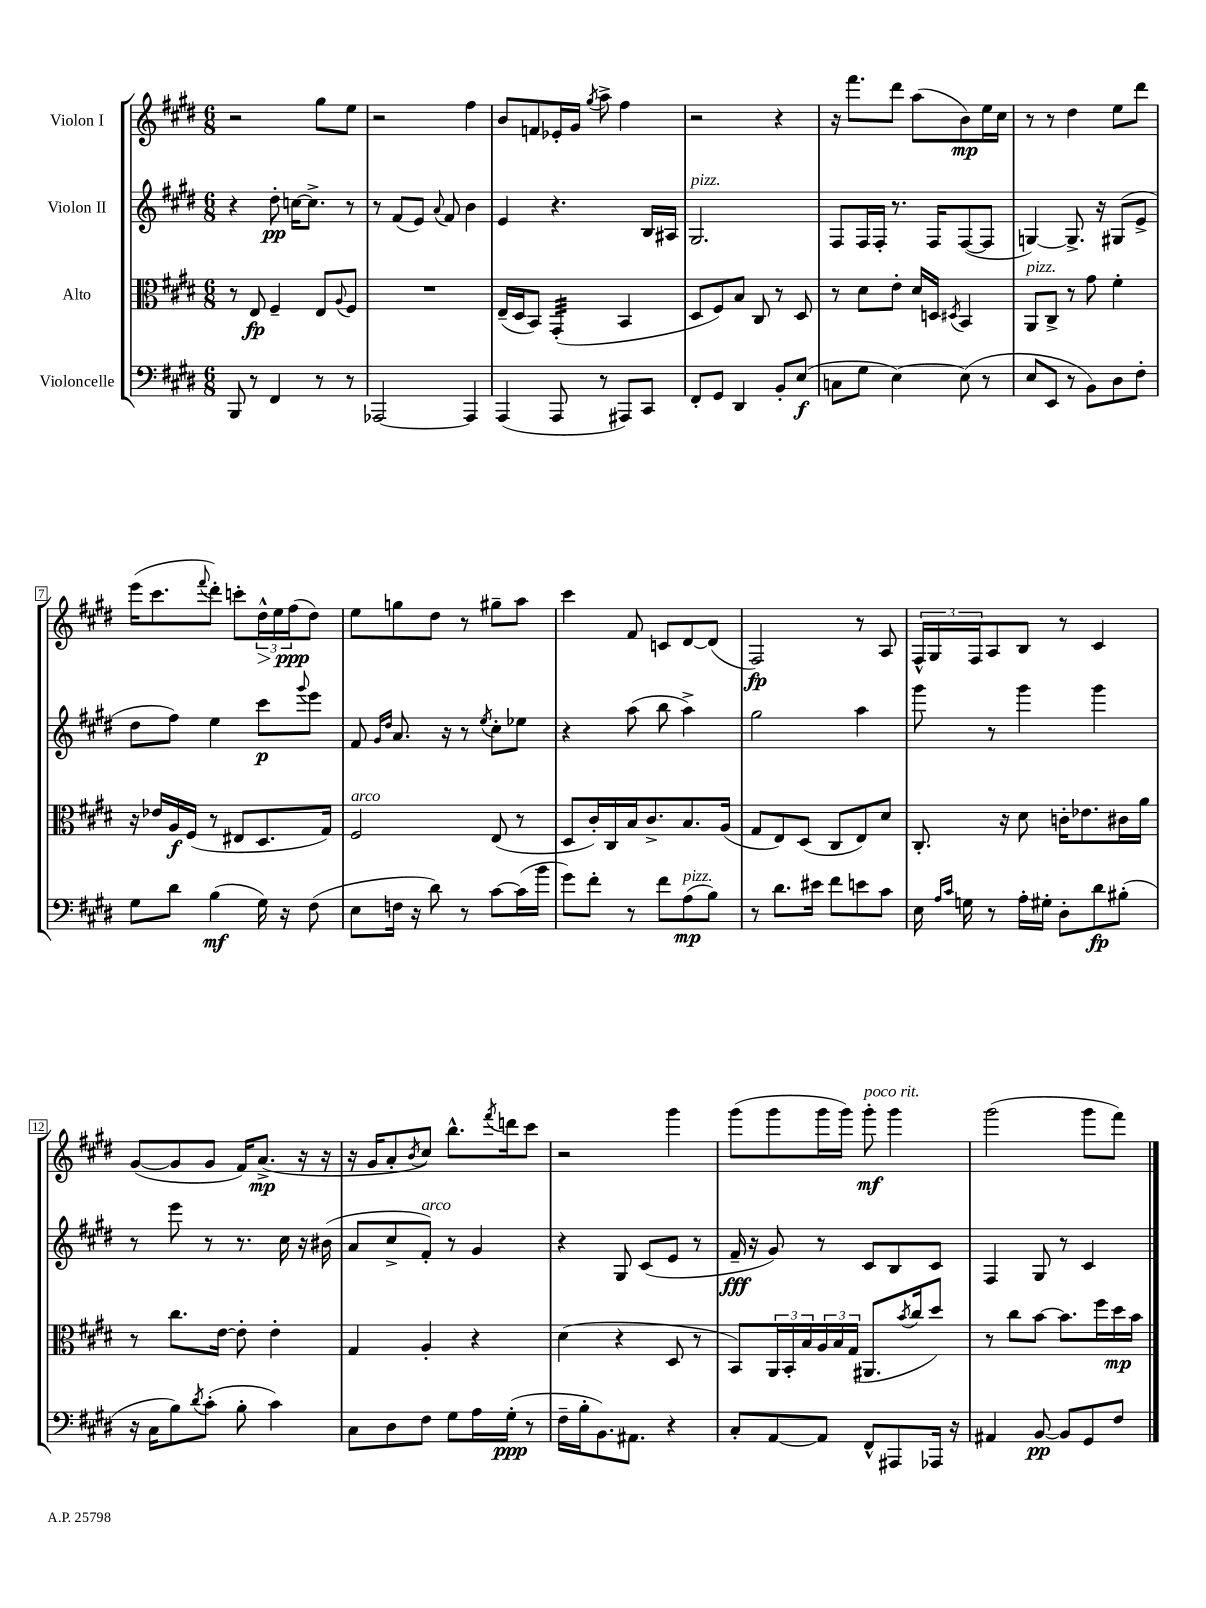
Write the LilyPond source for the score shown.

<<
\new StaffGroup <<
\new Staff = "s0" \with { instrumentName = "Violon I" } {
    \clef treble \key e \major \numericTimeSignature \time 6/8
    r2 gis''8 e''8 |
    r2 fis''4 |
    b'8 f'8 ees'16-. gis'16 \acciaccatura { gis''8 } a''8-> fis''4 |
    r2 r4 |
    r16 fis'''8. dis'''8 a''8( b'8\mp) e''16 cis''16 |
    r8 r8 dis''4 e''8 dis'''8 |
    e'''16( cis'''8. \appoggiatura { fis'''8 } dis'''8-.) c'''8-. \tuplet 3/2 { dis''16-^\> e''16 fis''16\ppp\!( } dis''8) |
    e''8 g''8 dis''8 r8 gis''8-- a''8 |
    cis'''4 fis'8 c'8 dis'8~ dis'8( |
    fis2\fp) r8 a8 |
    \tuplet 3/2 { fis16-^ gis16 fis16 } a8 b8 r8 cis'4 |
    gis'8~( gis'8 gis'8 fis'16) a'8.->\mp( r16 r16 |
    r16 gis'16 a'8-. \acciaccatura { b'8 } cis''8) b''8.-^ \acciaccatura { fis'''8 } d'''16 cis'''8 |
    r2 gis'''4 |
    gis'''8( gis'''8 gis'''16 gis'''16) gis'''8-.\mf^\markup { \italic "poco rit." } gis'''4 |
    gis'''2( gis'''8 fis'''8) \bar "|." |
}
\new Staff = "s1" \with { instrumentName = "Violon II" } {
    \clef treble \key e \major \numericTimeSignature \time 6/8
    r4 dis''8-.\pp c''16~ c''8.-> r8 |
    r8 fis'8( e'8) \appoggiatura { a'8 } fis'8 b'4 |
    e'4 r4. b16 ais16 |
    gis2.^\markup { \italic "pizz." } |
    fis8 fis16 fis16-. r8. fis16 fis8~( fis8 |
    g4~) g8.-> r16 gis8( e'8-> |
    dis''8 fis''8) e''4 cis'''8\p \appoggiatura { gis'''8 } e'''8 |
    fis'8 \grace { gis'16 dis''16 } a'8. r16 r8 \acciaccatura { e''8 } cis''8-. ees''8 |
    r4 a''8( b''8 a''4->) |
    gis''2 a''4 |
    gis'''8 r8 gis'''4 gis'''4 |
    r8 e'''8 r8 r8. cis''16 r16 bis'16( |
    a'8 cis''8-> fis'8-.^\markup { \italic "arco" }) r8 gis'4 |
    r4 gis8 cis'8( e'8 r8 |
    fis'16--\fff r16 gis'8) r8 cis'8 b8 cis'8 |
    fis4 gis8 r8 cis'4 \bar "|." |
}
\new Staff = "s2" \with { instrumentName = "Alto" } {
    \clef alto \key e \major \numericTimeSignature \time 6/8
    r8 e8\fp fis4-- e8 \appoggiatura { a8 } fis8 |
    R2. |
    e16--( dis16 b,8) gis,4:32-.( b,4 |
    dis8 fis8) b8 cis8 r8 dis8 |
    r8 dis'8 e'8-. dis'16 d16 \acciaccatura { dis8 } b,4 |
    a,8^\markup { \italic "pizz." } cis8-> r8 gis'8 fis'4-. |
    r16 ees'16 a16\f fis16( r8 eis8 dis8. gis16) |
    fis2^\markup { \italic "arco" } e8( r8 |
    dis8 cis'16-.) cis16 b16 cis'8.-> b8. a16( |
    gis8 e8) dis8( cis8 e8) dis'8 |
    cis8.-. r16 dis'8 c'16-. ees'8. cis'16 a'16 |
    r8 cis''8. e'16~ e'8-. e'4-. |
    gis4 a4-. r4 |
    dis'4( r4 dis8 r8 |
    b,8) \tuplet 3/2 { a,16 b,16-. b16 } \tuplet 3/2 { a16 b16 gis16( } ais,8. \acciaccatura { b'8 } cis''16 dis''8) |
    r8 cis''8 b'8~ b'8. fis''16 dis''16\mp b'16 \bar "|." |
}
\new Staff = "s3" \with { instrumentName = "Violoncelle" } {
    \clef bass \key e \major \numericTimeSignature \time 6/8
    b,,8 r8 fis,4 r8 r8 |
    aes,,2~ aes,,4 |
    a,,4( a,,8 r8 ais,,8) cis,8 |
    fis,8-. gis,8 dis,4 b,8-. e8\f( |
    c8 gis8 e4~) e8( r8 |
    e8 e,8 r8 b,8) dis8 fis8-. |
    gis8 dis'8 b4\mf( gis16) r16 fis8( |
    e8 f16 r16 dis'8) r8 cis'8~ cis'16( b'16 |
    gis'8) fis'8-. r8 fis'8 a8\mp^\markup { \italic "pizz." }( b8) |
    r8 dis'8. eis'16 fis'8 e'8 cis'8 |
    e16 \grace { a16 cis'16 } g16 r8 a16-. gis16-. dis8-. dis'8\fp bis8-.( |
    r16 cis16 b8) \acciaccatura { dis'8 } cis'8-.( b8-. cis'4) |
    cis8 dis8 fis8 gis8 a16 gis16-.\ppp( r8 |
    fis16-- b16-. b,8.) ais,8. r4 |
    cis8-. a,8~ a,8 fis,8-^ ais,,8 aes,,16 r16 |
    ais,4 b,8~\pp b,8 gis,8 fis8 \bar "|." |
}
>>
>>
\layout { \context { \Score \override BarNumber.stencil = #(make-stencil-boxer 0.1 0.3 ly:text-interface::print) } }
